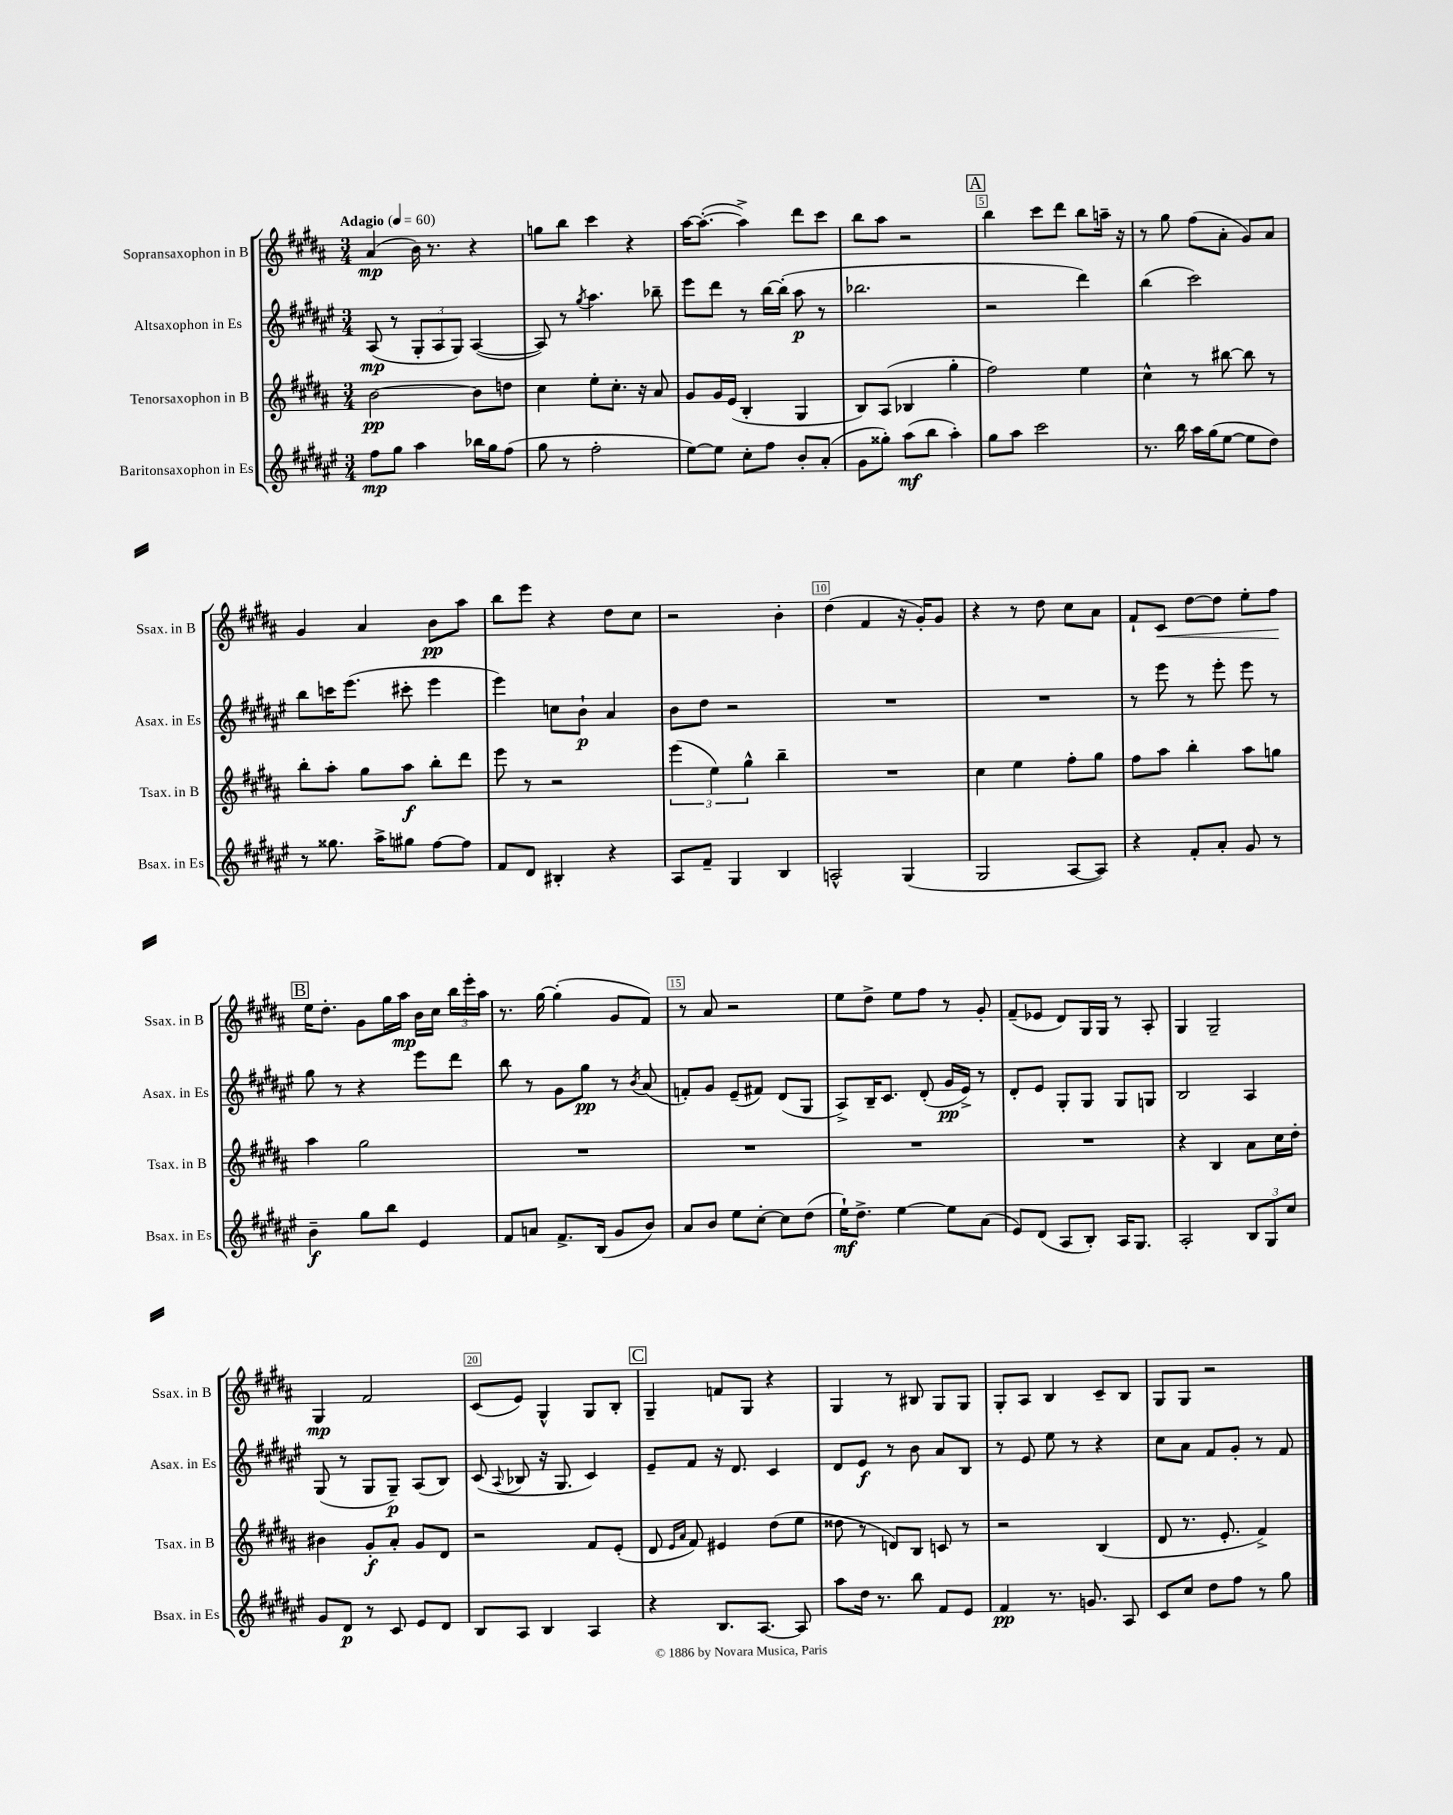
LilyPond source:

<<
\new StaffGroup <<
\new Staff = "s0" \with { instrumentName = "Sopransaxophon in B" shortInstrumentName = "Ssax. in B" } {
    \clef treble \key b \major \numericTimeSignature \time 3/4 \tempo "Adagio" 4 = 60
    \autoBeamOff ais'4\mp( b'16) r8. r4 |
    g''8[ b''8] cis'''4 r4 |
    ais''16[~ ais''8.]~-.( ais''4->) dis'''8[ cis'''8] |
    b''8[ ais''8] r2 |
    \mark \markup { \box "A" } b''4 cis'''8[ dis'''8] b''8[ a''16]-- r16 |
    r8 gis''8 fis''8[( ais'8]-. gis'8[) ais'8] |
    gis'4 ais'4 b'8[\pp ais''8] |
    b''8[ e'''8] r4 dis''8[ cis''8] |
    r2 b'4-. |
    dis''4( fis'4 r16 gis'16[-.) gis'8] |
    r4 r8 dis''8 cis''8[ ais'8] |
    fis'8[-! cis'8]\< dis''8[~ dis''8] e''8[-. fis''8]\! |
    \mark \markup { \box "B" } e''16[ dis''8.]-. gis'8[ gis''16 ais''16]\mp b'16[ cis''16] \tuplet 3/2 { b''16[ e'''16-. ais''16] } |
    r8. gis''16~ gis''4-.( gis'8[ fis'8]) |
    r8 ais'8 r2 |
    e''8[ dis''8]-> e''8[ fis''8] r8 gis'8-. |
    fis'8[--( ees'8] dis'8[) gis16 gis16] r8 ais8-. |
    gis4 gis2-- |
    gis4\mp fis'2 |
    cis'8[( e'8]) gis4-^ gis8[ b8]-. |
    \mark \markup { \box "C" } gis4-- f'8[ gis8] r4 |
    gis4 r8 bis8 gis8[ gis8] |
    gis8[-. ais8] b4 cis'8[-- b8] |
    gis8[ gis8] r2 \bar "|." |
}
\new Staff = "s1" \with { instrumentName = "Altsaxophon in Es" shortInstrumentName = "Asax. in Es" } {
    \clef treble \key fis \major \numericTimeSignature \time 3/4
    \autoBeamOff ais8\mp( r8 \tuplet 3/2 { gis8[-. ais8 gis8]) } ais4~( |
    ais8) r8 \acciaccatura { gis''8 } ais''4. bes''8-- |
    eis'''8[ dis'''8] r8 b''16[~ b''16]-.( ais''8\p r8 |
    bes''2. |
    \mark \markup { \box "A" } r2 dis'''4) |
    b''4( cis'''2) |
    b''8[ c'''16 eis'''8.]( cis'''8-. eis'''4 |
    eis'''4) c''8[ b'8]-!\p ais'4 |
    b'8[ dis''8] r2 |
    R2. |
    R2. |
    r8 eis'''8 r8 eis'''8-. eis'''8 r8 |
    \mark \markup { \box "B" } gis''8 r8 r4 eis'''8[ dis'''8] |
    b''8 r8 gis'8[ gis''8]\pp r8 \acciaccatura { b'8 } ais'8( |
    f'8[-.) gis'8] eis'8[--( fis'8]) dis'8[( gis8] |
    ais8[->) b16-- cis'8.] dis'8-.( gis'16[\pp eis'16]->) r8 |
    dis'8[-. eis'8] gis8[-. gis8] gis8[ g8] |
    b2 ais4 |
    gis8( r8 gis8[ gis8]--\p) ais8[( b8]) |
    cis'8( \appoggiatura { ais8 } bes8 r16 gis8. cis'4) |
    \mark \markup { \box "C" } eis'8[-- fis'8] r16 dis'8. cis'4 |
    dis'8[ eis'8]\f r8 b'8 ais'8[ b8] |
    r8 eis'8 eis''8 r8 r4 |
    cis''8[ ais'8] fis'8[ gis'8]-. r8 fis'8 \bar "|." |
}
\new Staff = "s2" \with { instrumentName = "Tenorsaxophon in B" shortInstrumentName = "Tsax. in B" } {
    \clef treble \key b \major \numericTimeSignature \time 3/4
    \autoBeamOff b'2~\pp b'8[ d''8] |
    cis''4 e''8[-. cis''8.]-. r16 ais'8 |
    gis'8[ gis'16 e'16]( b4-. gis4 |
    b8[) ais8]( bes4 gis''4-. |
    \mark \markup { \box "A" } fis''2) e''4 |
    cis''4-^ r8 bis''8~ bis''8 r8 |
    b''8[-. ais''8]-. gis''8[ ais''8]\f b''8[-. dis'''8] |
    e'''8 r8 r2 |
    \tuplet 3/2 { e'''4( e''4) gis''4-^ } b''4-- |
    R2. |
    cis''4 e''4 fis''8[-. gis''8] |
    fis''8[ ais''8] b''4-. ais''8[ g''8] |
    \mark \markup { \box "B" } ais''4 gis''2 |
    R2. |
    R2. |
    R2. |
    R2. |
    r4 b4 ais'8[ cis''16 dis''16]-. |
    bis'4 gis'8[-.\f ais'8]-. gis'8[ dis'8] |
    r2 fis'8[ e'8]-.( |
    \mark \markup { \box "C" } dis'8 \grace { e'16[ ais'16] } fis'8) eis'4 dis''8[( e''8] |
    disis''8 r8 d'8[) b8] c'8 r8 |
    r2 b4( |
    dis'8 r8. e'8.-. fis'4->) \bar "|." |
}
\new Staff = "s3" \with { instrumentName = "Baritonsaxophon in Es" shortInstrumentName = "Bsax. in Es" } {
    \clef treble \key fis \major \numericTimeSignature \time 3/4
    \autoBeamOff fis''8[\mp gis''8] ais''4 bes''16[ gis''16 fis''8]( |
    gis''8 r8 fis''2-. |
    eis''8[~) eis''8] cis''8[-. fis''8] b'8[-. ais'8]-.( |
    gis'8[ gisis''8]-.) ais''8[\mf( b''8] ais''4-.) |
    \mark \markup { \box "A" } gis''8[ ais''8] cis'''2 |
    r8. b''16 ais''16[ gis''16( eis''8]~ eis''8[ dis''8]) |
    r8 gisis''8. ais''16[-> gis''8] fis''8[~ fis''8] |
    fis'8[ dis'8] bis4-. r4 |
    ais8[ fis'8]-- gis4 b4 |
    a2-^ gis4( |
    gis2 ais8[~ ais8]) |
    r4 fis'8[-. ais'8]-. gis'8 r8 |
    \mark \markup { \box "B" } b'4--\f gis''8[ b''8] eis'4 |
    fis'8[ a'8] fis'8.[-> b16]( gis'8[ b'8]) |
    ais'8[ b'8] eis''8[ cis''8]~-. cis''8[ dis''8]( |
    eis''16[-!\mf) dis''8.]-> eis''4~ eis''8[ ais'8]( |
    eis'8[) dis'8]( ais8[ b8]-.) ais16[ gis8.] |
    ais2-. \tuplet 3/2 { b8[ gis8 cis''8] } |
    gis'8[ dis'8]\p r8 cis'8 eis'8[ dis'8] |
    b8[ ais8] b4 ais4 |
    \mark \markup { \box "C" } r4 b8.[ ais8.]~ ais8 |
    ais''8[ dis''16] r8. b''8 fis'8[ eis'8] |
    fis'4\pp r8. g'8. ais8 |
    cis'8[ cis''8] dis''8[ fis''8] r8 gis''8 \bar "|." |
}
>>
>>
\layout { \context { \Score \override BarNumber.break-visibility = ##(#f #t #t) barNumberVisibility = #(every-nth-bar-number-visible 5) \override BarNumber.stencil = #(make-stencil-boxer 0.1 0.3 ly:text-interface::print) } }
